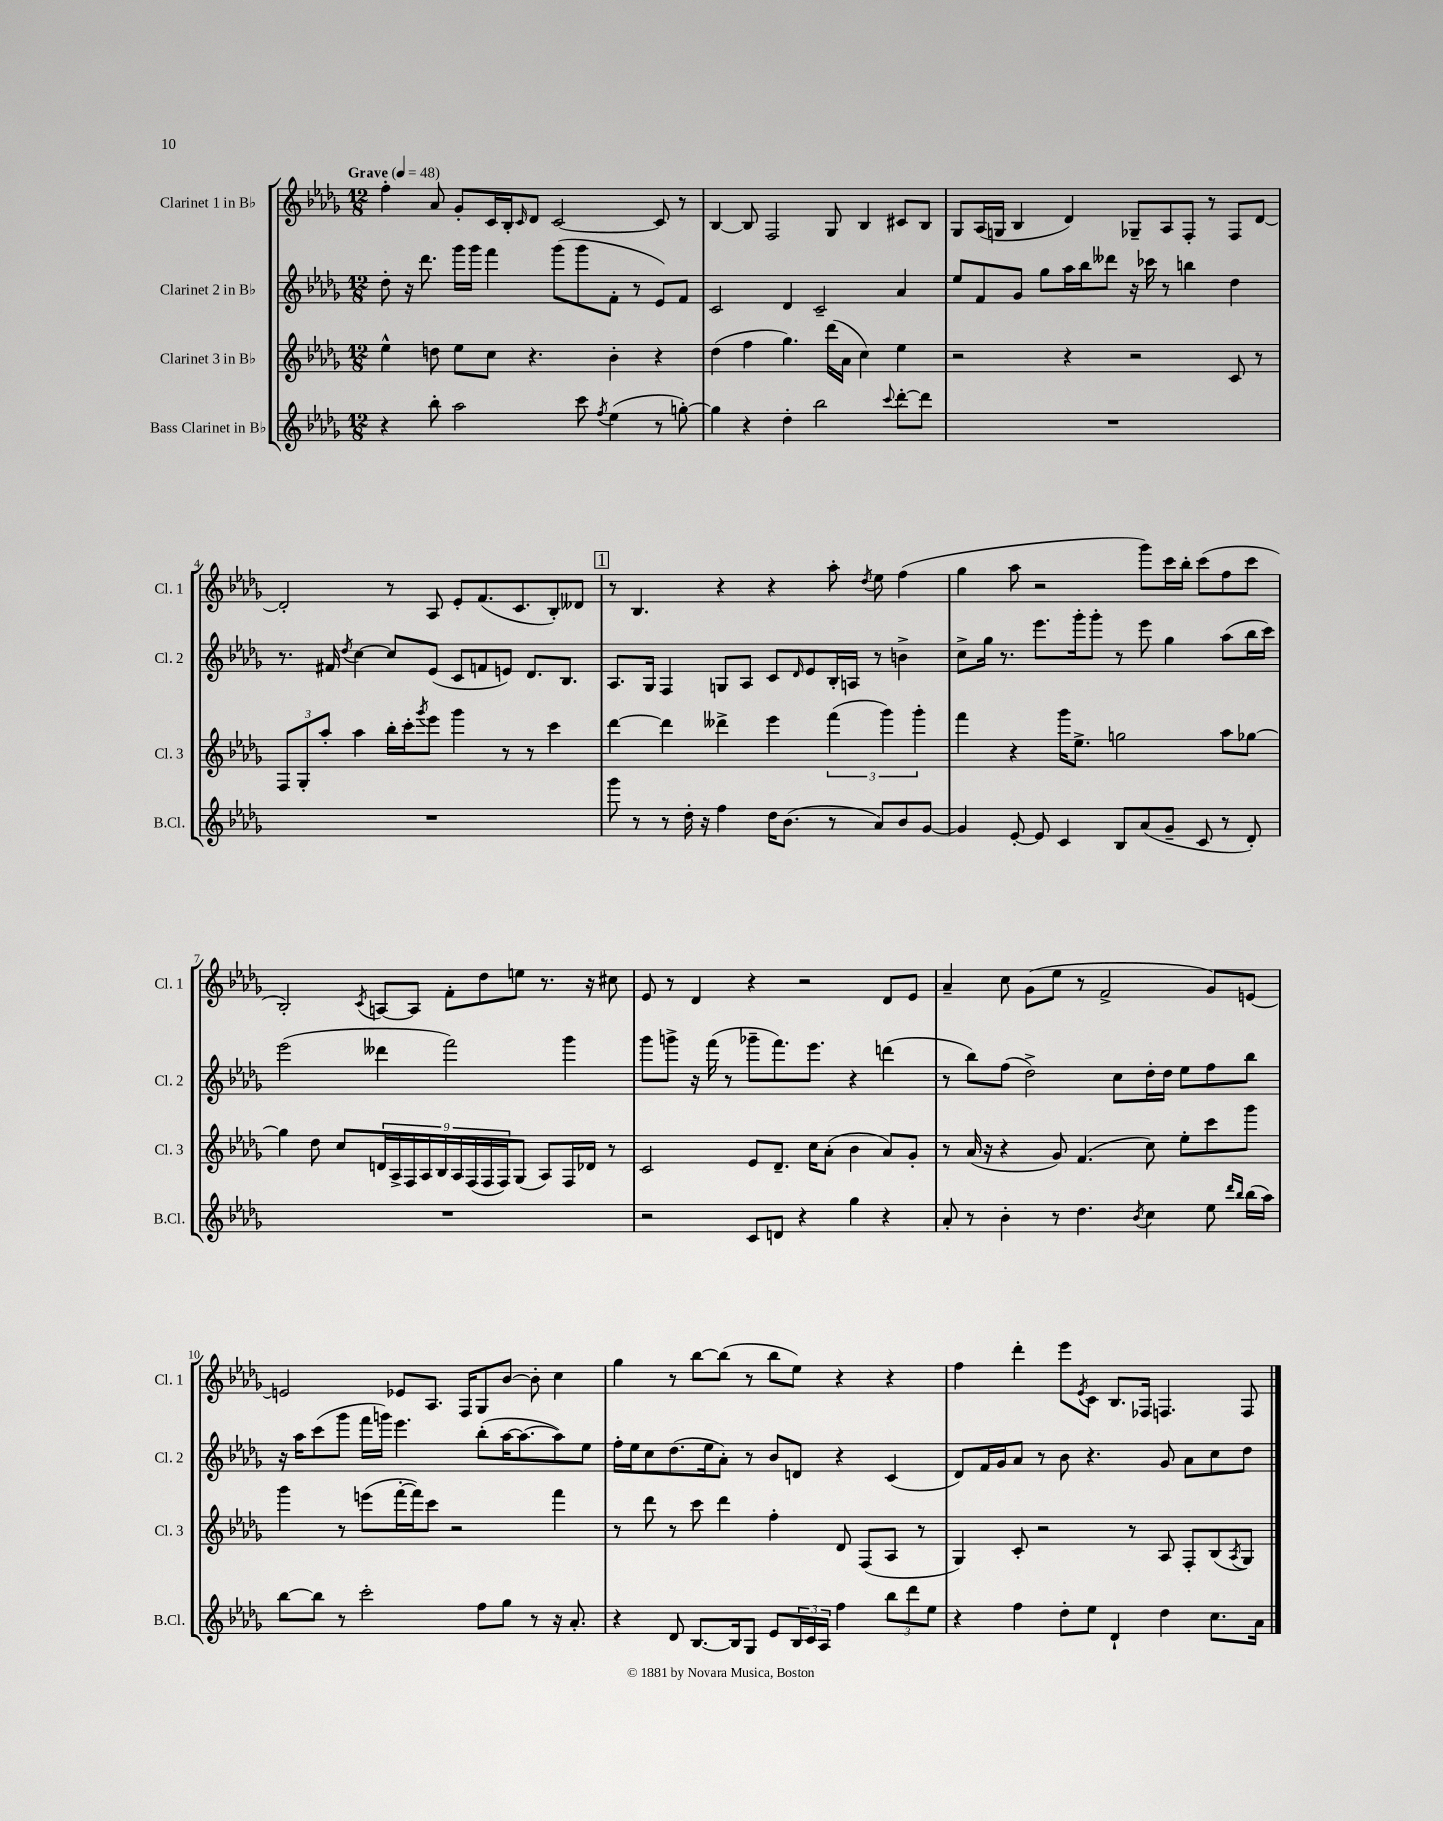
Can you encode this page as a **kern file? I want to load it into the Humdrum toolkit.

**kern	**kern	**kern	**kern
*part4	*part3	*part2	*part1
*staff4	*staff3	*staff2	*staff1
*I"Bass Clarinet in B♭	*I"Clarinet 3 in B♭	*I"Clarinet 2 in B♭	*I"Clarinet 1 in B♭
*I'B.Cl.	*I'Cl. 3	*I'Cl. 2	*I'Cl. 1
*clefG2	*clefG2	*clefG2	*clefG2
*k[b-e-a-d-g-]	*k[b-e-a-d-g-]	*k[b-e-a-d-g-]	*k[b-e-a-d-g-]
*M12/8	*M12/8	*M12/8	*M12/8
*MM48	*MM48	*MM48	*MM48
=1	=1	=1	=1
!	!	!	!LO:TX:a:B:t=Grave
4r	4ee-^^\	8dd-'\	4ff'\
.	.	16r	.
.	.	8.ddd-\	.
8bb-'\	8ddn\	.	8a-/
2aa-\	8ee-\L	16ggg-\LL	8g-'/L
.	.	16ggg-\JJ	.
.	8cc\J	4fff\	16c/L
.	.	.	16B-'/J
.	.	.	16qqc/
.	4.r	.	8d-/J
.	.	(8ggg-\L	[2c/
8ccc\	.	8ggg-\	.
8qff/	.	.	.
(4ee-\	4b-'\	8f'\J	.
.	.	8r	.
8r	4r	8e-/L)	8c/]
[8ggn'\)	.	8f/J	8r
=2	=2	=2	=2
4gg\]	(4dd-\	2c/	[4B-/
4r	4ff\	.	8B-/]
.	.	.	2F/
4dd-'\	4.gg-\)	4d-/	.
2bb-\	.	2c~/	.
.	(16ddd-\LL	.	8G-/
.	16a-\JJ	.	.
.	4cc\)	.	4B-/
8qqccc/	.	.	.
[8ddd-'\L	4ee-\	4a-/	8c#X/L
8ddd-\J]	.	.	8B-/J
=3	=3	=3	=3
1.r	2r	8ee-/L	8G-/L
.	.	8f/	(16A-/L
.	.	.	16Gn/JJ
.	.	8g-/J	4B-/
.	.	8gg-\L	.
.	4r	16aa-\L	4d-/)
.	.	16bb-\J	.
.	.	8ddd--X\J	.
.	2r	16r	8G-X~/L
.	.	16ccc-X\	.
.	.	8r	8A-/
.	.	4bbn\	8F'/J
.	.	.	8r
.	8c/	4dd-\	8F/L
.	8r	.	[8d-/J
!!LO:LB:g=z
=4	=4	=4	=4
1.r	12F/L	8.r	2d-'/]
.	12G-'/	.	.
.	12aa-'/J	.	.
.	.	16f#X/	.
.	.	8qdd-/	.
.	4aa-\	[4cc\	.
.	16bb-'\LL	8cc/L]	8r
.	16ccc'\J	.	.
.	8qggg-/	.	.
.	8eee-\J	(8e-/J	8A-/
.	4ggg-\	8c/L	8e-'/L
.	.	8fn/	(8.f/
.	8r	8en/J)	.
.	.	.	8.c/
.	8r	8.d-/L	.
.	4ccc\	.	8B-'/)
.	.	8.B-/J	.
.	.	.	8d--X/J
!!LO:REH:place=s1:t=1
=5	=5	=5	=5
8ggg-\	[4ddd-\	8.A-/L	8r
8r	.	.	4.B-/
.	.	16G-/Jk	.
8r	4ddd-\]	4F/	.
16dd-'\	.	.	.
16r	.	.	.
4ff\	4ddd--X^\	8Gn/L	4r
.	.	8A-/J	.
16dd-\KL	4eee-\	8c/L	4r
(8.b-\J	.	.	.
.	.	16qqd-/	.
.	.	8e-/	.
8r	(6fff\	16B-'/L	8aa-'\
.	.	16An/JJ	.
.	.	.	8qdd-/
8a-/L)	.	8r	8ee-\
.	6ggg-\)	.	.
8b-/	.	4bn^\	(4ff\
.	6ggg-'\	.	.
[8g-/J	.	.	.
=6	=6	=6	=6
4g-/]	4fff\	8cc^\L	4gg-\
.	.	16gg-\Jk	.
.	.	8.r	.
[8e-'/	4r	.	8aa-\
8e-/]	.	8.eee-\L	2r
4c/	16ggg-\KL	.	.
.	8.ee-^\J	16ggg-'\k	.
.	.	8ggg-'\J	.
8B-/L	2ggn\	8r	.
(8a-/	.	8eee-\	8ggg-\L)
8g-~/J	.	4gg-\	16ccc\L
.	.	.	16bb-'\JJ
8c/	.	.	(8ccc\L
8r	8aa-\L	(8aa-\L	8ff\
8d-'/)	[8gg-X\J	16bb-\L	8ccc\J
.	.	16ccc\JJ)	.
!!LO:LB:g=z
=7	=7	=7	=7
1.r	4gg-\]	(2eee-\	2B-'/)
.	8dd-\	.	.
.	8cc/L	.	.
.	.	.	8qc/
.	18dn/L	4ddd--X\	[8An/L
.	18A-^/	.	.
.	18F/	.	.
.	.	.	8A/J]
.	18A-/	.	.
.	18B-/	.	.
.	.	2fff\)	8f'\L
.	18A-/	.	.
.	(18F/	.	.
.	.	.	8dd-\
.	18F/	.	.
.	18F/J)	.	.
.	(8G-/J	.	8een\J
.	8A-/L)	.	8.r
.	16F/L	4ggg-\	.
.	16d-X/JJ	.	16r
.	8r	.	8cc#X\
=8	=8	=8	=8
2r	2c/	8ggg-\L	8e-/
.	.	8gggn^\J	8r
.	.	16r	4d-/
.	.	(16fff\	.
.	.	8r	.
8c/L	8e-/L	8ggg-X~\L	4r
8dn/J	8.d-~/J	8.fff\)	.
4r	.	.	2r
.	16cc\KL	8.eee-\J	.
.	(8a-'\J	.	.
4gg-\	4b-\	4r	.
4r	8a-/L)	(4dddn\	8d-/L
.	8g-'/J	.	8e-/J
=9	=9	=9	=9
8a-'/	8r	8r	4a-~/
8r	(16a-/	8bb-\L)	.
.	16r	.	.
4b-'\	4r	(8ff\J	8cc\
.	.	2dd-^\)	(8g-\L
8r	8g-/)	.	8ee-\J
4.dd-\	(4.f/	.	8r
.	.	.	2f^/
.	.	8cc\L	.
8qb-/	.	.	.
4cc\	8cc\)	16dd-'\L	.
.	.	16dd-\JJ	.
.	8ee-'\L	8ee-\L	.
8ee-\	8ccc\	8ff\	8g-/L)
16qqddd-/LL	.	.	.
16qqbb-/JJ	.	.	.
(16bb-\LL	8ggg-\J	8bb-\J	[8en/J
16aa-\JJ)	.	.	.
!!LO:LB:g=z
=10	=10	=10	=10
[8bb-\L	4ggg-\	16r	2en/]
.	.	16aa-\KL	.
8bb-\J]	.	(8ccc\	.
8r	8r	8ggg-\J	.
2ccc'\	(8eeen\L	16fff\LL	.
.	.	16gggn\JJ)	.
.	[16fff'\L	4.eee-\	8e-X/L
.	16fff\J])	.	.
.	8ccc\J	.	8.A-/J
.	2r	.	.
.	.	.	16F/KL
8ff\L	.	(8bb-'\L	8G-/
8gg-\J	.	[16aa-\K	[8b-/J
.	.	8.aa-\_	.
8r	.	.	8b-'\]
16r	4fff\	8aa-\])	4cc\
8.a-'/	.	.	.
.	.	8ee-\J	.
=11	=11	=11	=11
4r	8r	16ff'\LL	4gg-\
.	.	16ee-\J	.
.	8ddd-\	8cc\	.
8d-/	8r	(8.dd-\	8r
[8.B-/L	8ccc\	.	[8bb-\L
.	.	16ee-\k	.
.	4ddd-\	8a-'\J)	(8bb-\J]
16B-/k]	.	.	.
8G-/J	.	8r	8r
8e-/L	4ff'\	8b-/L	8bb-\L
24B-/L	.	8dn/J	8ee-\J)
24c/	.	.	.
24A-/JJ	.	.	.
4ff\	8d-/	4r	4r
.	(8F/L	.	.
12bb-\L	8A-/J	(4c/	4r
12ddd-\	.	.	.
.	8r	.	.
12ee-\J	.	.	.
=12	=12	=12	=12
4r	4G-/)	8d-/L)	4ff\
.	.	16f/L	.
.	.	16g-/J	.
4ff\	8c'/	8a-/J	4ddd-'\
.	2r	8r	.
8dd-'\L	.	8b-\	8eee-\L
.	.	.	8qe-/
8ee-\J	.	4.r	8c\J
4d-`/	.	.	8.B-/L
.	8r	.	.
.	.	.	16F-X/Jk
4dd-\	8A-/	8g-/	4.Fn/
.	8F'/L	8a-\L	.
8.cc\L	(8B-/	8cc\	.
.	8qA-/	.	.
.	8G-/J)	8dd-\J	8F/
16a-\Jk	.	.	.
==	==	==	==
*-	*-	*-	*-
